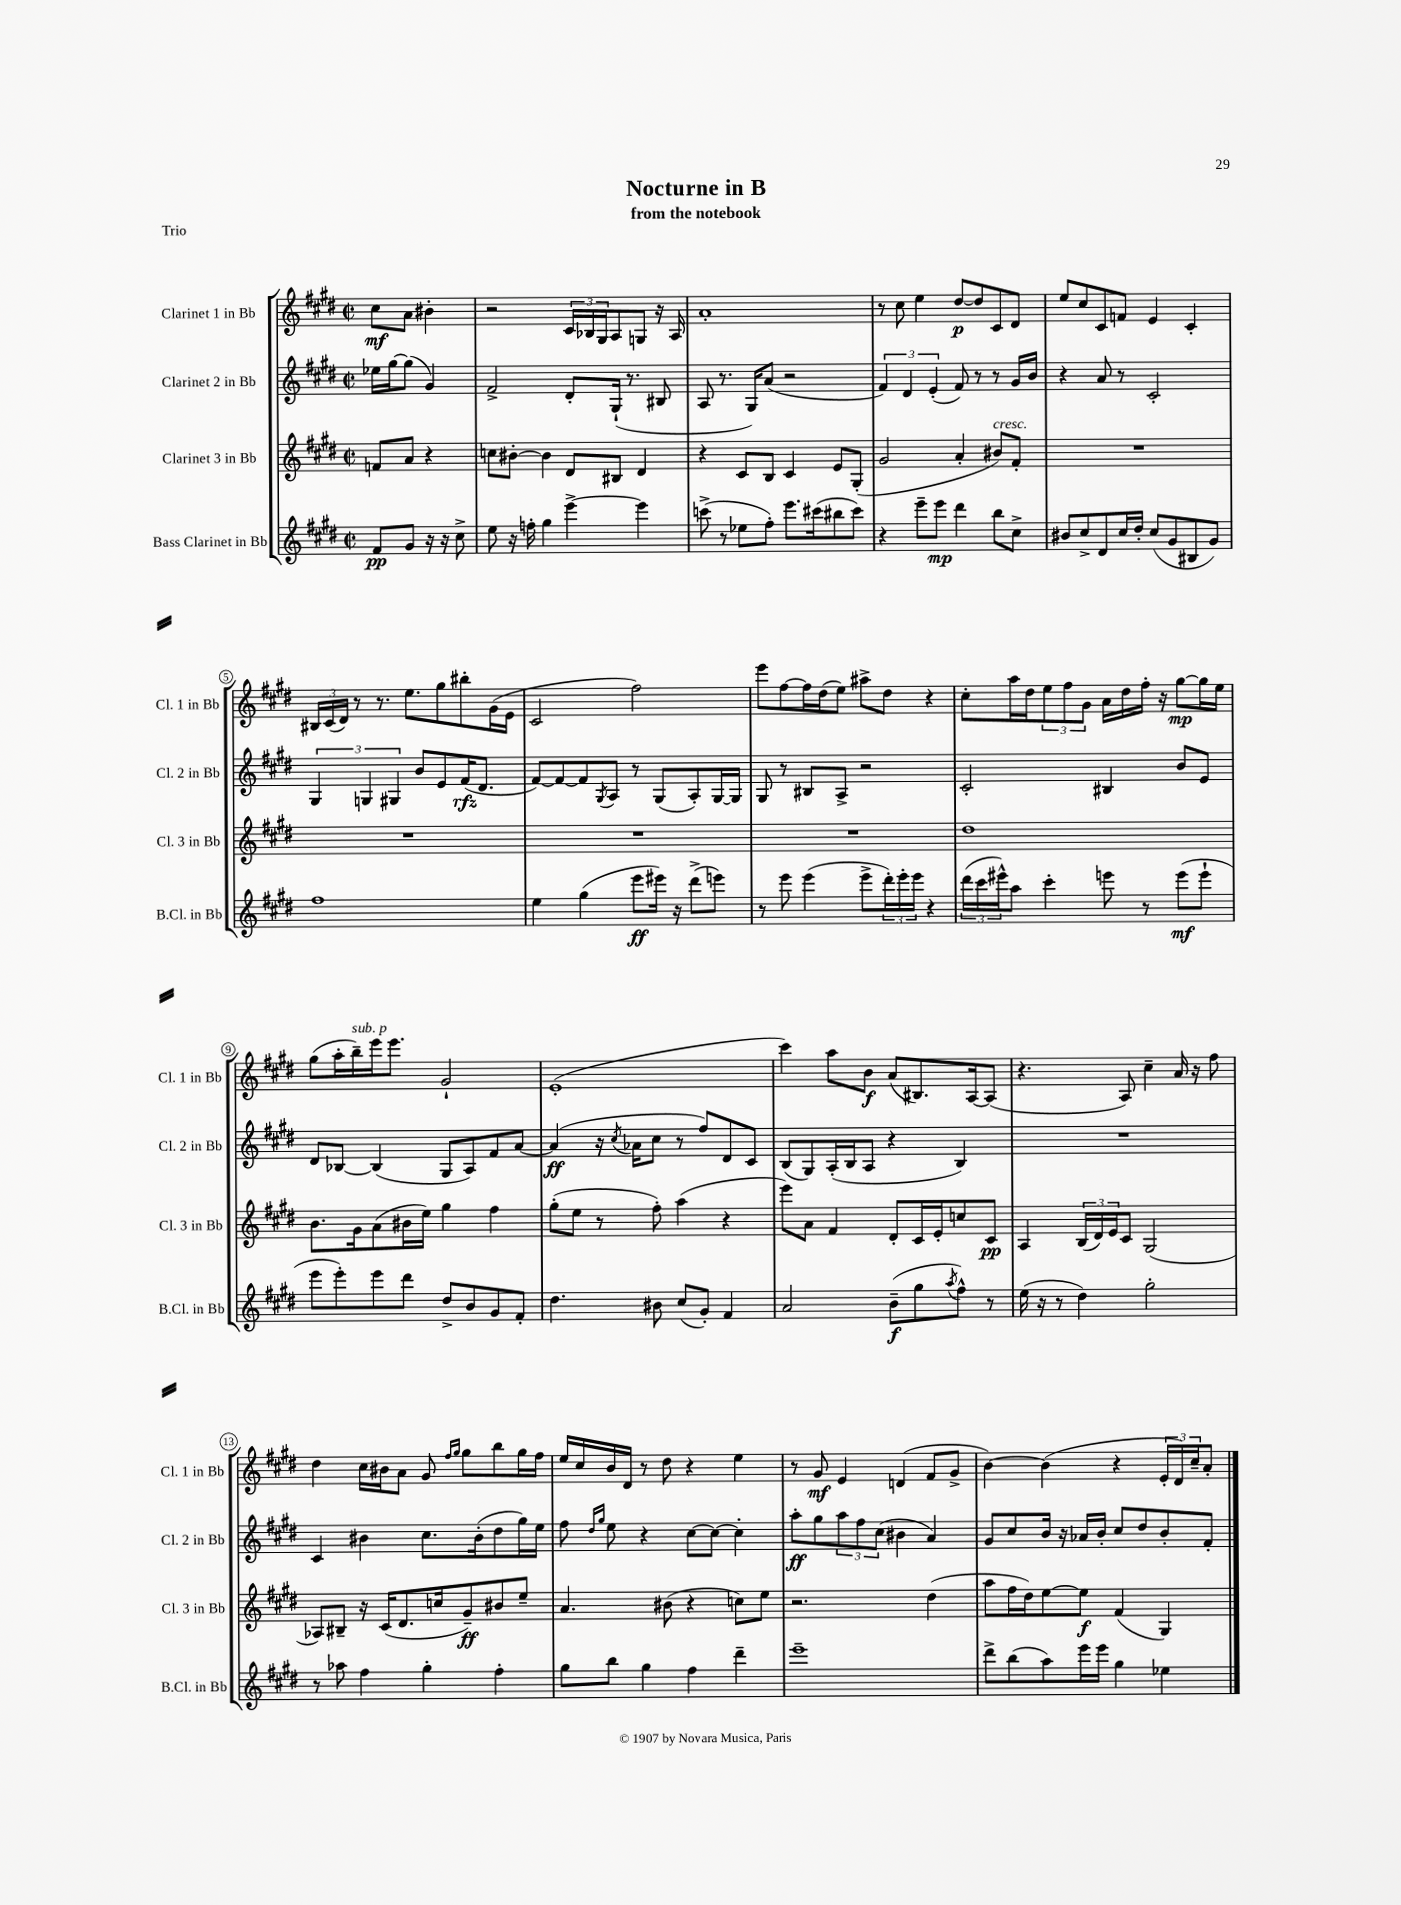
\header { title = "Nocturne in B" subtitle = "from the notebook" piece = "Trio" }
<<
\new StaffGroup <<
\new Staff = "s0" \with { instrumentName = "Clarinet 1 in Bb" shortInstrumentName = "Cl. 1 in Bb" } {
    \clef treble \key e \major \defaultTimeSignature \time 2/2 \partial 2
    cis''8\mf a'8 bis'4-. |
    r2 \tuplet 3/2 { cis'16 bes16 gis16 } a8 g8 r16 a16 |
    a'1-. |
    r8 cis''8 e''4 dis''8~\p dis''8 cis'8 dis'8 |
    e''8 cis''8 cis'8 f'8 e'4 cis'4-. |
    \tuplet 3/2 { bis16 cis'16( dis'16) } r8 r8. e''8. gis''8 bis''8-. gis'16( e'16 |
    cis'2 fis''2) |
    e'''8 fis''8~ fis''16 dis''16( e''8) ais''8-> dis''8 r4 |
    cis''8-. a''16 dis''16 \tuplet 3/2 { e''8 fis''8 gis'8 } a'16 dis''16 fis''16-. r16 gis''8~\mp gis''16 e''16 |
    gis''8( a''16-. b''16--^\markup { \italic "sub. p" }) e'''16 e'''8. gis'2-! |
    e'1-.( |
    cis'''4) a''8 b'8\f a'8( bis8.) a16~ a8( |
    r4. a8) cis''4-- a'16 r16 fis''8 |
    dis''4 cis''16 bis'16 a'8 gis'8 \grace { fis''16 gis''16 } gis''8 b''8 gis''16 fis''16 |
    e''16 cis''16 b'16 dis'16 r8 dis''8 r4 e''4 |
    r8 gis'8\mf e'4 d'4( fis'8 gis'8-> |
    b'4~) b'4( r4 \tuplet 3/2 { e'16-. dis'16) cis''16-- } a'8-. \bar "|." |
}
\new Staff = "s1" \with { instrumentName = "Clarinet 2 in Bb" shortInstrumentName = "Cl. 2 in Bb" } {
    \clef treble \key e \major \defaultTimeSignature \time 2/2 \partial 2
    ees''16 gis''16~ gis''8( gis'4) |
    fis'2-> dis'8-. gis16-!( r8. bis8 |
    a8 r8. gis16) a'8( r2 |
    \tuplet 3/2 { fis'4) dis'4 e'4-.( } fis'8) r8 r8 gis'16 b'16 |
    r4 a'8 r8 cis'2-. |
    \tuplet 3/2 { gis4 g4 gis4 } b'8 e'8 fis'16\rfz( dis'8. |
    fis'8~) fis'8~ fis'8 \acciaccatura { gis8 } a8 r8 gis8( a8-.) gis16~ gis16 |
    gis8 r8 bis8 a8-> r2 |
    cis'2-. bis4 b'8 e'8 |
    dis'8 bes8~ bes4( gis8 a8) fis'8 a'8~ |
    a'4\ff( r16 \acciaccatura { cis''8 } aes'16 cis''8 r8 fis''8) dis'8 cis'8 |
    b8( gis8) a16-.( b16 a8 r4 b4) |
    R1 |
    cis'4 bis'4 cis''8. bis'16-.( dis''8 gis''16) e''16 |
    fis''8 \grace { dis''16 gis''16 } e''8 r4 cis''8~ cis''8~ cis''4-. |
    a''8-.\ff gis''8 \tuplet 3/2 { a''8 fis''8 cis''8( } bis'4 a'4) |
    gis'8 cis''8 b'16 r16 aes'16 b'16-. cis''8 dis''8 b'8-. fis'8-. \bar "|." |
}
\new Staff = "s2" \with { instrumentName = "Clarinet 3 in Bb" shortInstrumentName = "Cl. 3 in Bb" } {
    \clef treble \key e \major \defaultTimeSignature \time 2/2 \partial 2
    f'8 a'8 r4 |
    c''8 bis'8~-. bis'4 dis'8 bis8 dis'4 |
    r4 cis'8 b8 cis'4 e'8 gis8-.( |
    gis'2 a'4-. bis'8^\markup { \italic "cresc." }) fis'8-. |
    R1 |
    R1 |
    R1 |
    R1 |
    dis''1 |
    b'8. gis'16 a'8( bis'16 e''16) gis''4 fis''4 |
    gis''8-.( e''8 r8 fis''8-.) a''4( r4 |
    e'''8) a'8 fis'4 dis'8-. cis'16 e'16-. c''8 cis'8\pp |
    a4 \tuplet 3/2 { b16( dis'16) e'16 } cis'8 gis2( |
    aes8) bis8-- r16 cis'16( dis'8. c''16 gis'8--\ff) bis'8 e''8-- |
    a'4. bis'8( r4 c''8) e''8 |
    r2. dis''4( |
    a''8 fis''16 dis''16) e''8~ e''8\f fis'4( gis4) \bar "|." |
}
\new Staff = "s3" \with { instrumentName = "Bass Clarinet in Bb" shortInstrumentName = "B.Cl. in Bb" } {
    \clef treble \key e \major \defaultTimeSignature \time 2/2 \partial 2
    fis'8\pp gis'8 r16 r16 cis''8-> |
    e''8 r16 f''16-. gis''4 e'''4~-> e'''4 |
    c'''8->( r8 ees''8 fis''8-.) e'''8. cis'''16( bis''8 cis'''8) |
    r4 e'''8-- e'''8\mp dis'''4 b''8 cis''8-> |
    bis'8 cis''8-> dis'8 cis''16 dis''16-. cis''8( gis'8 bis8 gis'8) |
    fis''1 |
    e''4 gis''4( e'''8\ff eis'''16) r16 dis'''8->( e'''8) |
    r8 e'''8 e'''4( e'''8-> \tuplet 3/2 { dis'''16-.) e'''16-. e'''16 } r4 |
    \tuplet 3/2 { dis'''16( cis'''16 eis'''16-^) } a''8 cis'''4-. e'''8 r8 e'''8\mf( e'''8-! |
    e'''8 e'''8-.) e'''8 dis'''8 dis''8-> b'8 gis'8 fis'8-. |
    dis''4. bis'8 cis''8( gis'8-.) fis'4 |
    a'2 b'8--\f( gis''8 \acciaccatura { a''8 } fis''8-^) r8 |
    e''16( r16 r8 dis''4) gis''2-. |
    r8 aes''8 fis''4 gis''4-. fis''4-. |
    gis''8 b''8 gis''4 fis''4 dis'''4-- |
    e'''1-- |
    dis'''8-> b''8( a''8) e'''16 e'''16 gis''4 ees''4 \bar "|." |
}
>>
>>
\layout { \context { \Score \override BarNumber.stencil = #(make-stencil-circler 0.1 0.3 ly:text-interface::print) } }
